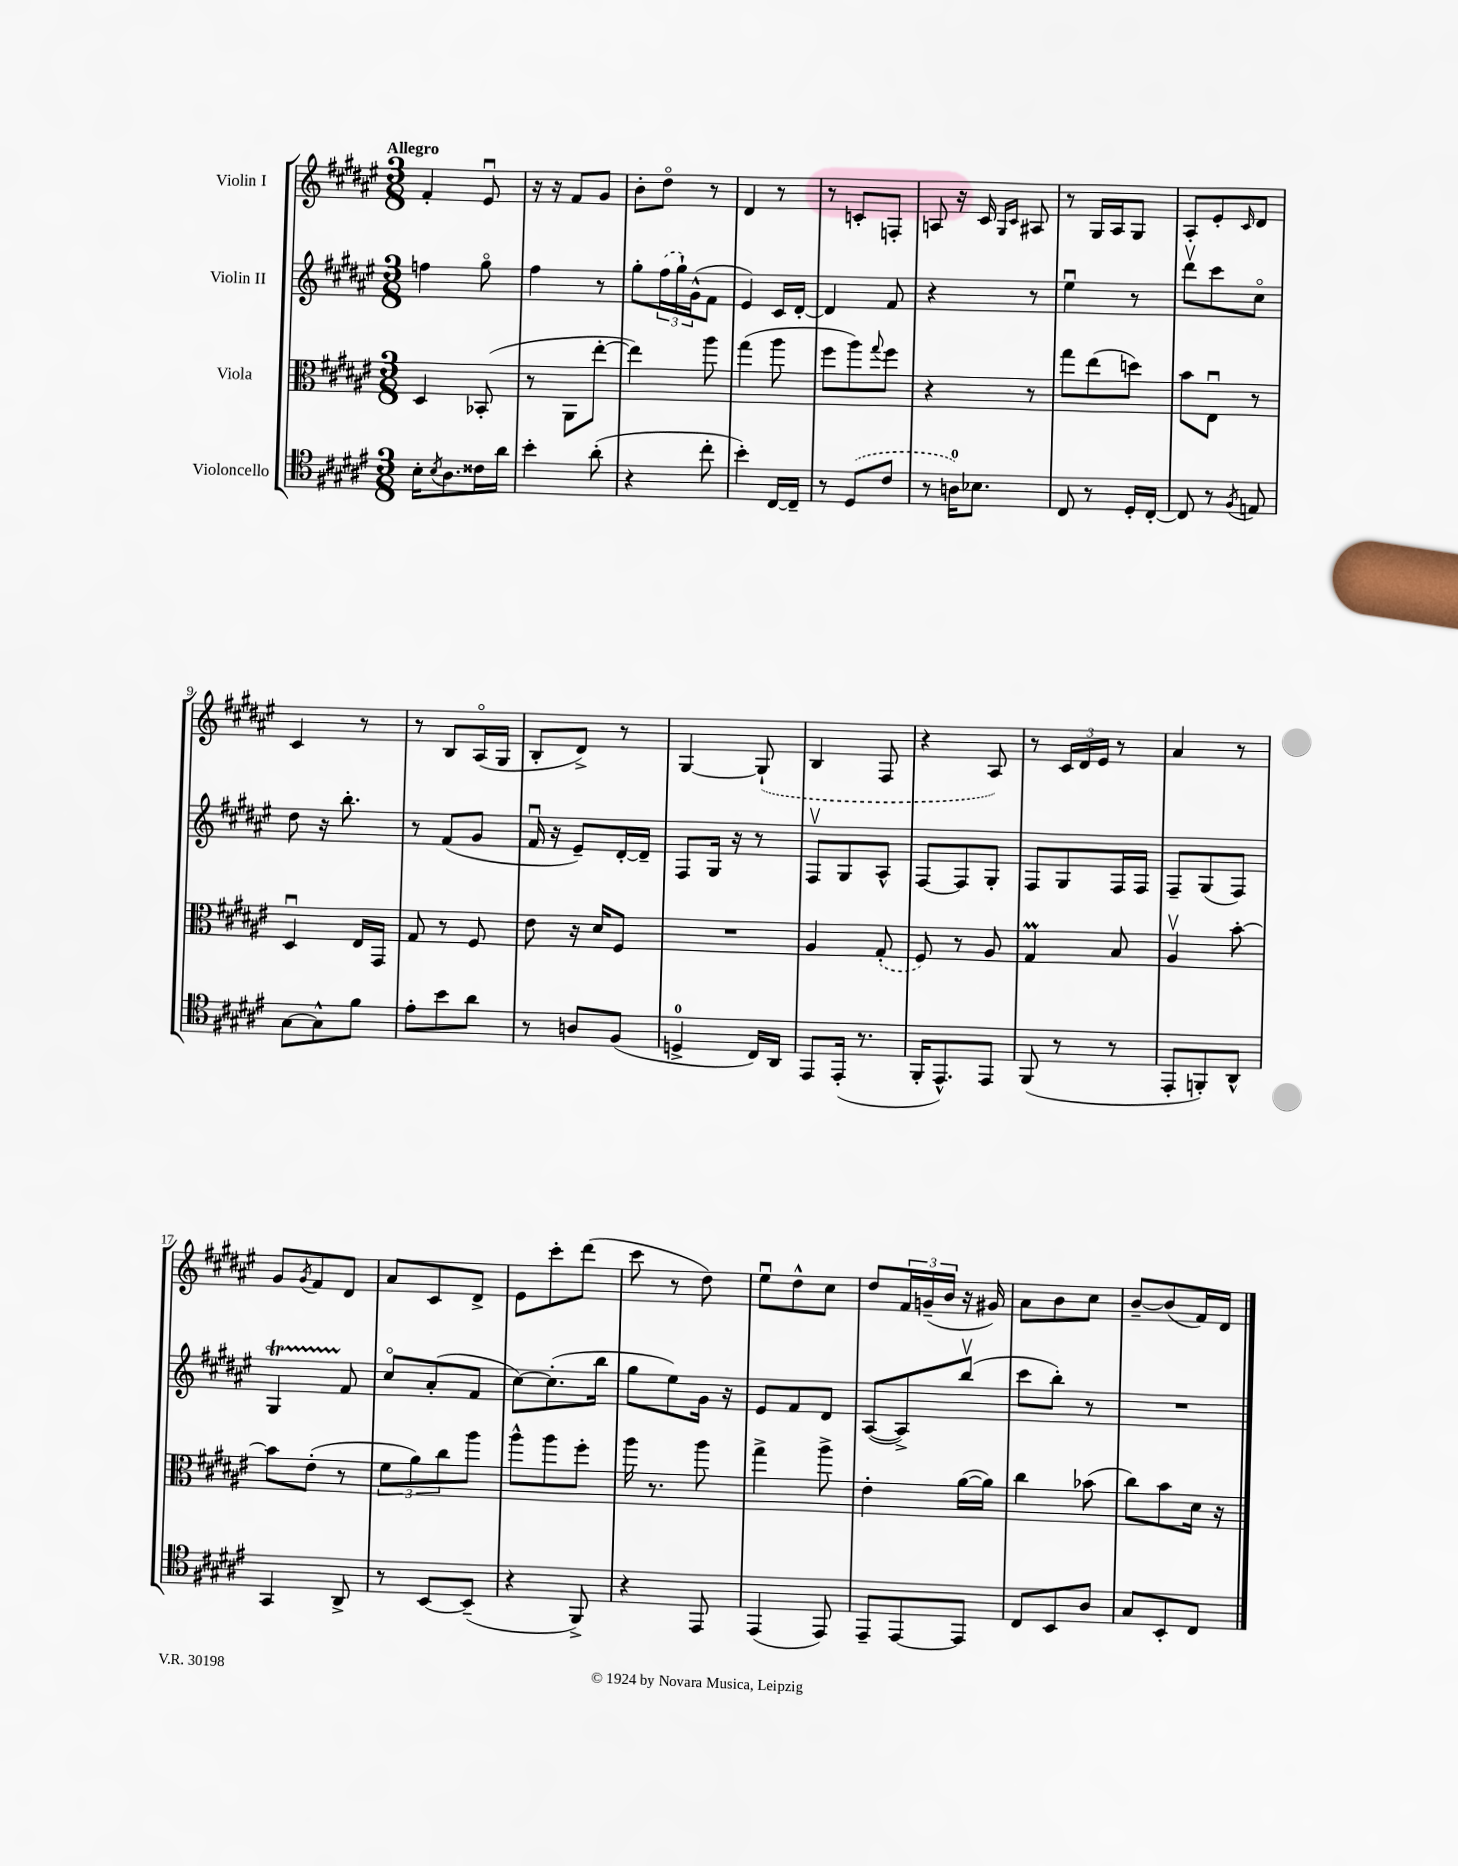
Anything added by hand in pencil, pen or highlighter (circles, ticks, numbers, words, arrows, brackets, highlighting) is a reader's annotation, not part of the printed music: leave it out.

**kern	**kern	**kern	**kern
*staff4	*staff3	*staff2	*staff1
*clefC4	*clefC3	*clefG2	*clefG2
*k[f#c#g#d#a#e#]	*k[f#c#g#d#a#e#]	*k[f#c#g#d#a#e#]	*k[f#c#g#d#a#e#]
*M3/8	*M3/8	*M3/8	*M3/8
16B'\LK	4D#/	4ff\	4f#'/
8qB/	.	.	.
8.A#\	.	.	.
16c##\L	(8BB-'/	8gg#o\	8e#u/
16a#\JJ	.	.	.
=	=	=	=
4b'\	8r	4ff#\	16r
.	.	.	16r
.	8AA#\L	.	8f#/L
(8a#'\	[8ee#'\J	8r	8g#/J
=	=	=	=
4r	4ee#\])	8gg#'\L	8b'\L
.	.	(24ff#\L	8dd#o\J
.	.	24gg#`\)	.
.	.	(24g#^^\J	.
8cc#'\	8aa#\	8f#\J	8r
=	=	=	=
4b'\)	(4gg#\	4e#/)	4d#/
[16C#/LL	8aa#\	16c#/LL	8r
16C#~/]JJ	.	[16d#'/JJ	.
=	=	=	=
8r	8ff#\L	4d#/]	8r
(8D#/L	8aa#\)	.	8c'/L
.	8qqgg#/	.	.
8c#/J	8ff#\J	8f#/	8F'/J
=	=	=	=
8r	4r	4r	8A/
16A\LK)	.	.	16r
8.B-\J	.	.	16c#/
.	.	.	16qqG#/LL
.	.	.	16qqc#/JJ
.	8r	8r	8A#/
=	=	=	=
8C#/	8gg#\L	4ee#u\	8r
8r	(8ee#\	.	16G#/LL
.	.	.	16A#/J
16D#'/LL	8dd\J)	8r	8G#/J
[16C#'/JJ	.	.	.
=	=	=	=
8C#/]	8b\L	8ddd#v\L	8A#'/L
8r	8E#u\J	8ccc#\	8e#'/
8qF#/	.	.	16qqc#/
8E/	8r	8cc#o\J	8d#/J
=	=	=	=
[8G#\L	4D#u/	8dd#\	4c#/
8G#^^\]	.	16r	.
.	.	8.bb'\	.
8f#\J	16E#/LL	.	8r
.	16GG#/JJ	.	.
=	=	=	=
8e#'\L	8G#/	8r	8r
8b\	8r	(8f#/L	8B/L
8a#\J	8F#/	8g#/J	(16A#o/L
.	.	.	16G#/JJ
=	=	=	=
8r	8e#\	16f#u/	8B'/L
.	.	16r	.
8A/L	16r	8e#~/L)	8d#^/J)
.	16d#/LK	.	.
(8F#/J	8F#/J	[16d#'/L	8r
.	.	16d#~/]JJ	.
=	=	=	=
4D^/	4.r	8F#/L	[4G#/
.	.	16G#/Jk	.
.	.	16r	.
16C#/LL)	.	8r	(8G#`/]
16AA#/JJ	.	.	.
=	=	=	=
8EE#/L	4A#/	8F#v/L	4B/
(16EE#'/Jk	.	8G#/	.
8.r	.	.	.
.	(8G#'/	8A#^^/J	8F#/
=	=	=	=
16FF#'/LK	8F#/)	[8F#/L	4r
8.EE#^^/)	.	.	.
.	8r	8F#/]	.
8EE#/J	8A#/	8G#'/J	8A#/)
=	=	=	=
(8FF#/	4G#/	8F#/L	8r
8r	.	8G#/	24c#/LL
.	.	.	24d#/
.	.	.	24e#/JJ
8r	8B/	16F#/L	8r
.	.	16F#/JJ	.
=	=	=	=
8EE#'/L	4A#v/	8F#~/L	4a#/
8FF'/)	.	(8G#/	.
8AA#^^/J	[8b'\	8F#/J)	8r
=	=	=	=
4GG#/	8b\]L	4G#/	8g#/L
.	.	.	8qg#/
.	(8e#'\J	.	8f#/
8AA#^/	8r	8f#/	8d#/J
=	=	=	=
8r	12f#\L	8cc#o/L	8a#/L
.	12a#\)	.	.
[8BB/L	.	(8a#'/	8c#/
.	12cc#\	.	.
(8BB~/]J	8aa#\J	8f#/J	8d#^/J
=	=	=	=
4r	8aa#^^\L	[8cc#\L)	8e#\L
.	8aa#\	(8.cc#'\]	8ccc#'\
8FF#^/)	8ff#'\J	.	(8ddd#\J
.	.	16bb\Jk	.
=	=	=	=
4r	16aa#\	8gg#\L	8ccc#\
.	8.r	.	.
.	.	8ee#\)	8r
8EE#/	8aa#\	16g#\Jk	8dd#\)
.	.	16r	.
=	=	=	=
(4EE#/	4gg#^\	8e#/L	8ee#u\L
.	.	8f#/	8dd#^^\
8EE#/)	8aa#^\	8d#/J	8cc#\J
=	=	=	=
8EE#~/L	4e#'\	([8A#/L	8dd#/L
[8EE#/	.	8A#^/])	24f#/L
.	.	.	(24g~/
.	.	.	24b/JJ
8EE#/]J	([16a#\LL	(8bbv/J	16r
.	16a#\]JJ)	.	16g#/)
=	=	=	=
8C#/L	4cc#\	8ccc#\L	8a#\L
8BB/	.	8bb'\J)	8b\
8A#/J	(8b-\	8r	8cc#\J
=	=	=	=
8G#/L	8cc#\L)	4.r	[8b~/L
8BB'/	8b\	.	(8b/]
8C#/J	16d#\Jk	.	16f#/L)
.	16r	.	16d#/JJ
==	==	==	==
*-	*-	*-	*-
